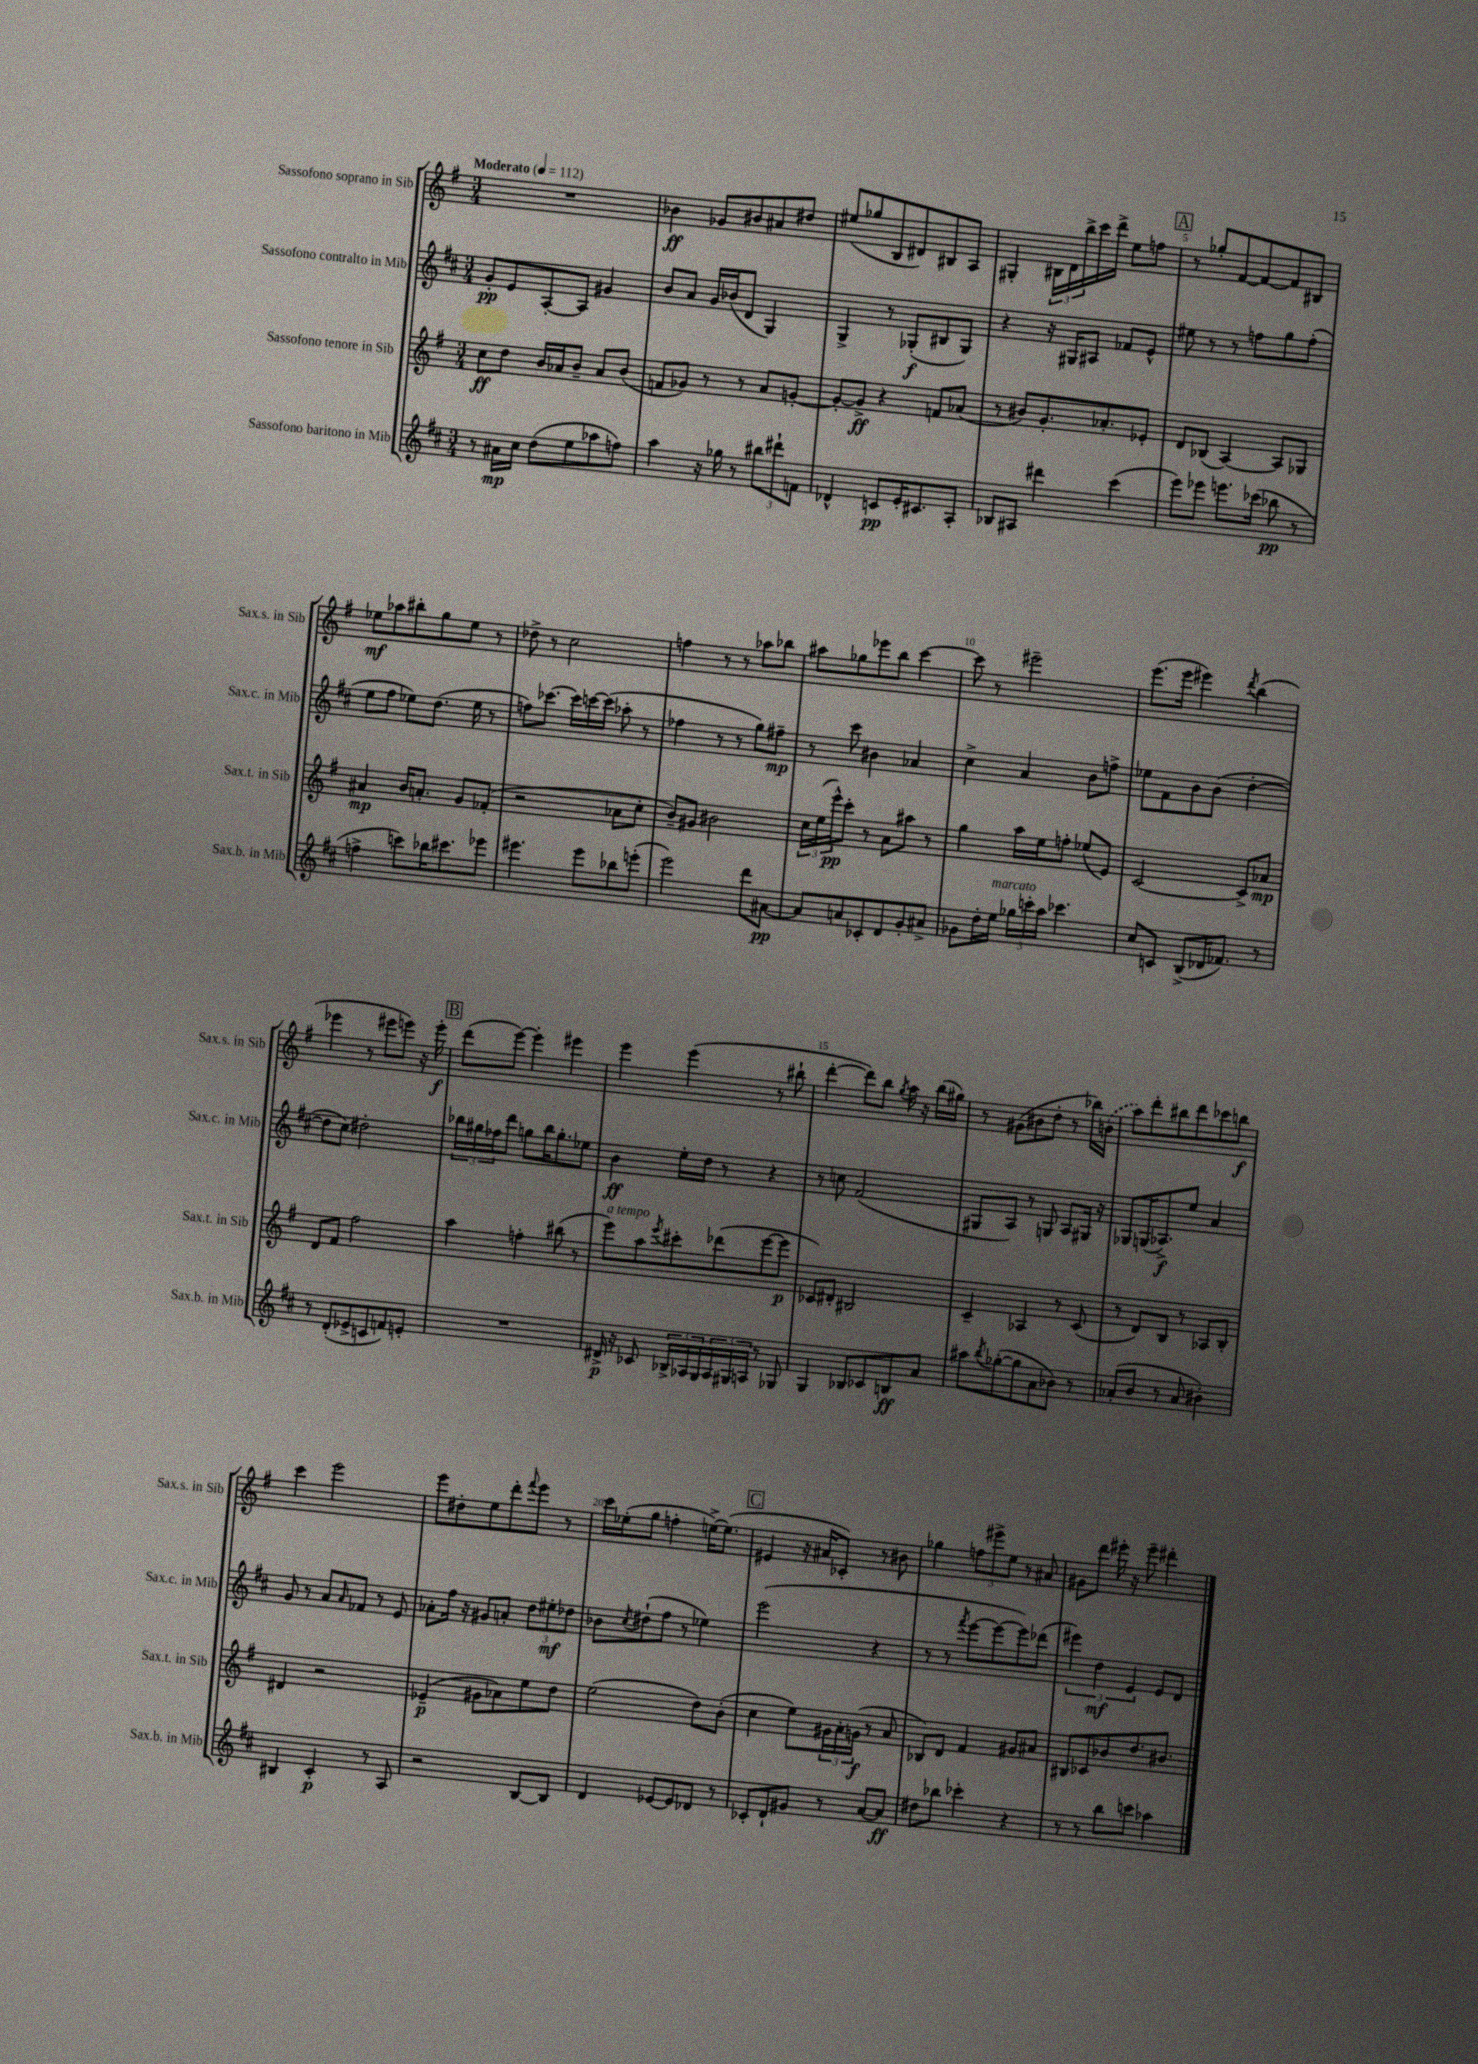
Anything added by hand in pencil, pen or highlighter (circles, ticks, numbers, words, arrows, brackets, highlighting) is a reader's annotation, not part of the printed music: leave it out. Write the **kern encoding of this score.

**kern	**dynam	**kern	**dynam	**kern	**dynam	**kern	**dynam
*part4	*part4	*part3	*part3	*part2	*part2	*part1	*part1
*staff4	*staff4	*staff3	*staff3	*staff2	*staff2	*staff1	*staff1
*I"Sassofono baritono in Mib	*	*I"Sassofono tenore in Sib	*	*I"Sassofono contralto in Mib	*	*I"Sassofono soprano in Sib	*
*I'Sax.b. in Mib	*	*I'Sax.t. in Sib	*	*I'Sax.c. in Mib	*	*I'Sax.s. in Sib	*
*clefG2	*	*clefG2	*	*clefG2	*	*clefG2	*
*k[f#c#]	*	*k[f#]	*	*k[f#c#]	*	*k[f#]	*
*M3/4	*	*M3/4	*	*M3/4	*	*M3/4	*
*MM112	*	*MM112	*	*MM112	*	*MM112	*
=1	=1	=1	=1	=1	=1	=1	=1
!	!	!	!	!	!	!LO:TX:a:B:t=Moderato	!
8r	.	8cc\L	ff	8g'/L	pp	2.r	.
16a#X\LL	mp	8dd\J	.	8e/	.	.	.
16cc#\JJ	.	.	.	.	.	.	.
(8dd\L	.	16b/LL	.	[8A'/	.	.	.
.	.	16a-X/J	.	.	.	.	.
8ee\	.	8b~/J	.	8A/J]	.	.	.
8aa-X\	.	8a-/L	.	4g#X/	.	.	.
8ffn\J)	.	(8b/J	.	.	.	.	.
=2	=2	=2	=2	=2	=2	=2	=2
4aa\	.	8fn/L	.	8b/L	.	4b-X\	ff
.	.	8g-X/J)	.	8a/J	.	.	.
16r	.	8r	.	16g/LL	.	8g-X/L	.
16gg-X\	.	.	.	(16b-X/J	.	.	.
8r	.	8r	.	8d/J	.	8b#X/	.
12bb#X\L	.	8a/L	.	4G/)	.	8a#X/	.
12ddd#X`\	.	.	.	.	.	.	.
.	.	[8gn'/J	.	.	.	8dd#X/J	.
12fn\J	.	.	.	.	.	.	.
=3	=3	=3	=3	=3	=3	=3	=3
4d-X^^/	.	8g'/L_	.	4G^/	.	(8ee#X/L	.
.	.	8g^/J]	ff	.	.	8gg-X/	.
8cn/L	pp	4r	.	8r	.	8B/	.
16e'/K	.	.	.	(8G-X'/L	f	8d#X/)	.
8.c#X/	.	.	.	.	.	.	.
.	.	8fn/L	.	8B#X/	.	8B#X/	.
8A'/J	.	(8a-X/J	.	8G-/J)	.	8A/J	.
=4	=4	=4	=4	=4	=4	=4	=4
8B-X/L	.	8r	.	4r	.	4G#X'/	.
8A#X/J	.	8b#X/L)	.	.	.	.	.
4ddd#X\	.	8.g'/	.	16r	.	24B#X\LL	.
.	.	.	.	.	.	24d\	.
.	.	.	.	16G#X/KL	.	.	.
.	.	.	.	.	.	24bb^\	.
.	.	.	.	8A#X/J	.	16ccc\	.
.	.	8.a-X'/	.	.	.	16ddd^\JJ	.
(4ccc#\	.	.	.	8f-X/L	.	8ee\L	.
.	.	8e-X'/J	.	8e^^/J	.	8ffn\J	.
!!LO:REH:place=s1:t=A
=5	=5	=5	=5	=5	=5	=5	=5
8eee\L)	.	8d/L	.	8ee#X\	.	8r	.
8eee-X\J	.	(8B-X/J	.	8r	.	8gg-X'/L	.
8.eeen\L	.	[4A/)	.	8r	.	[8f#/	.
.	.	.	.	8ffn\L	.	8f#/_	.
(16ccc-X\Jk	.	.	.	.	.	.	.
8bb-X\	pp	8A/L]	.	8gg\	.	8f#/]	.
8r	.	8G-X/J	.	(8ff'\J	.	8B#X/J	.
!!LO:LB:g=z
=6	=6	=6	=6	=6	=6	=6	=6
4ffn^\	.	4a#X/	mp	8ee\L	.	8ee-X\L	mf
.	.	.	.	8ff#\J	.	8aa-X\	.
8cccn\L)	.	16b/KL	.	8ee-X\L)	.	8bb#X'\	.
.	.	8.an'/J	.	.	.	.	.
16bb-X\K	.	.	.	(8.dd\J	.	8gg\	.
8.ccc#X\	.	.	.	.	.	.	.
.	.	8g/L	.	.	.	8ee-\J	.
.	.	.	.	16ee-\	.	.	.
8eee-X\J	.	(8f-X'/J	.	8r	.	8r	.
=7	=7	=7	=7	=7	=7	=7	=7
4.eee#X\	.	2r	.	8ffn\L)	.	8dd-X^\	.
.	.	.	.	[8.ccc-X\J	.	8r	.
.	.	.	.	.	.	2cc\	.
.	.	.	.	16ccc-\LL]	.	.	.
8eee#\L	.	.	.	[16cccn\	.	.	.
.	.	.	.	(16ccc\JJ]	.	.	.
8bb-X\	.	8a-X\L	.	8aa-X'\	.	.	.
(8eeen'\J	.	8cc'\J	.	8r	.	.	.
=8	=8	=8	=8	=8	=8	=8	=8
2eee\)	.	8b~/L)	.	4ff-X\	.	4ffn\	.
.	.	8g#X/J	.	.	.	.	.
.	.	2b#X\	.	8r	.	8r	.
.	.	.	.	8r	.	8r	.
8ddd\L	.	.	.	8gg\L)	.	8aa-X\L	.
[8a#X\J	pp	.	.	8ff#X~\J	mp	8bb-X\J	.
=9	=9	=9	=9	=9	=9	=9	=9
8a#/L]	.	24cc\LL	.	8r	.	8aa#X\L	.
.	.	(24ee\	.	.	.	.	.
.	.	24eee^^\J)	pp	.	.	.	.
8an/	.	8ccc'\J	.	8ccc#\	.	8gg-X\	.
8c-X'/	.	8r	.	4b#X\	.	8eee-X\	.
8d/	.	8a\L	.	.	.	8bb\J	.
8g'/	.	8aa#X\J	.	4a-X/	.	[4ccc\	.
8a#X^/J	.	8r	.	.	.	.	.
=10	=10	=10	=10	=10	=10	=10	=10
8g-X\L	.	4gg\	.	4cc#^\	.	8ccc\]	.
16dd'\L	.	.	.	.	.	8r	.
!LO:TX:a:i:t=marcato	!	!	!	!	!	!	!
16ee\JJ	.	.	.	.	.	.	.
24gg-X\LL	.	16aa\LL	.	4a/	.	2eee#X~\	.
24cccn'\	.	.	.	.	.	.	.
.	.	16ee\J	.	.	.	.	.
24aa\JJ	.	.	.	.	.	.	.
4.ccc-X\	.	8ffn'\J	.	.	.	.	.
.	.	(8ee-X/L	.	8b\L	.	.	.
.	.	8e/J)	.	8ffn^\J	.	.	.
=11	=11	=11	=11	=11	=11	=11	=11
8cc#/L	.	[2c/	.	8ee-X\L	.	(8.eee\L	.
8cn/J	.	.	.	8f#\	.	.	.
.	.	.	.	.	.	16eee\Jk	.
(8B^/L	.	.	.	8b\	.	4eee#X\)	.
16d-X/K	.	.	.	(8b\J	.	.	.
8.f-X/J)	.	.	.	.	.	.	.
.	.	.	.	.	.	8qddd/	.
.	.	8c^/L]	.	[4dd'\	.	(4bb\	.
8r	.	8a-X/J	mp	.	.	.	.
!!LO:LB:g=z
=12	=12	=12	=12	=12	=12	=12	=12
8r	.	8d/L	.	8dd\L]	.	4eee-X\	.
(8d'/L	.	8f#/J	.	8cc#\J)	.	.	.
8e-X^/	.	2ff#\	.	2dd#X'\	.	8r	.
8cn/	.	.	.	.	.	8eee#X\L	.
8fn/)	.	.	.	.	.	8eeen\J)	.
8en'/J	.	.	.	.	.	16r	.
.	.	.	.	.	.	16eee'\	f
!!LO:REH:place=s1:t=B
=13	=13	=13	=13	=13	=13	=13	=13
2.r	.	4aa\	.	24bb-X\LL	.	(8ddd\L	.
.	.	.	.	24gg#X\	.	.	.
.	.	.	.	24ff-X\J	.	.	.
.	.	.	.	8ddd\J	.	[8eee\J)	.
.	.	4ffn'\	.	8ggn\L	.	4eee'\]	.
.	.	.	.	16bb-\K	.	.	.
.	.	.	.	8.gg'\	.	.	.
.	.	(8bb#X\	.	.	.	4eee#X\	.
.	.	8r	.	8ee-X\J	.	.	.
=14	=14	=14	=14	=14	=14	=14	=14
!	!	!LO:TX:a:i:t=a tempo	!	!	!	!	!
16d#X^/	p	8eee\L)	.	4b\	ff	4eee\	.
16r	.	.	.	.	.	.	.
8c-X/	.	8aa\	.	.	.	.	.
.	.	8qeee/	.	.	.	.	.
24B-X^/LL	.	8ccc#X'\	.	16ee'\LL	.	(4eee\	.
24A-X/	.	.	.	.	.	.	.
.	.	.	.	16dd\JJ	.	.	.
24G/	.	.	.	.	.	.	.
24A-/	.	(8ddd-X\	.	8r	.	.	.
24G#X/	.	.	.	.	.	.	.
24An/JJ	.	.	.	.	.	.	.
8r	.	[8eee\	.	4r	.	8r	.
8G-X/	.	8eee\J]	p	.	.	8bb#X`\	.
=15	=15	=15	=15	=15	=15	=15	=15
4G/	.	8c-X/L)	.	8r	.	[4ddd'\	.
.	.	8d#X'/J	.	8ccn\	.	.	.
8B-X/L	.	2B#X/	.	(2f#/	.	8ddd\L])	.
8c-X/	.	.	.	.	.	8bb\J	.
.	.	.	.	.	.	8qgg/	.
8Bn/	ff	.	.	.	.	16aa\	.
.	.	.	.	.	.	16r	.
8a/J	.	.	.	.	.	(16bb\LL	.
.	.	.	.	.	.	16gg#X\JJ)	.
=16	=16	=16	=16	=16	=16	=16	=16
8aa#X\L	.	4c~/	.	8G#X/L	.	8r	.
8qbb/	.	.	.	.	.	.	.
([8gg-X'\	.	.	.	8A/J)	.	(8g#X\L	.
8gg-\]	.	4A-X/	.	8r	.	8b#X\	.
8a\	.	.	.	8Gn/	.	8dd'\J	.
8b-X\J)	.	8r	.	8A/L	.	8r	.
8r	.	(8c/	.	16G#X/Jk	.	16bb-X\LL)	.
.	.	.	.	16r	.	(16bn\JJ	.
=17	=17	=17	=17	=17	=17	=17	=17
(8a-X'/L	.	8r	.	8G-X/L	.	8aa\L)	.
8b/J	.	8d/L)	.	(16Gn/K	.	8ddd'\	.
.	.	.	.	8.A-X^/)	f	.	.
8r	.	8B/J	.	.	.	8bb#X\	.
8a-/	.	8r	.	8ee/J	.	8ddd\	.
4b#X'\)	.	8A-X/L	.	4a/	.	8ccc-X\	.
.	.	8B'/J	.	.	.	8bbn\J	f
!!LO:LB:g=z
=18	=18	=18	=18	=18	=18	=18	=18
4B#X/	.	4d#X/	.	8g/	.	4ccc\	.
.	.	.	.	8r	.	.	.
4c#'/	p	2r	.	8a/L	.	2eee\	.
.	.	.	.	16qqa/	.	.	.
.	.	.	.	8f-X/J	.	.	.
8r	.	.	.	8r	.	.	.
8A/	.	.	.	8e/	.	.	.
=19	=19	=19	=19	=19	=19	=19	=19
2r	.	(4e-X~/	p	8a-X'\L	.	8eee\L	.
.	.	.	.	16ff#\Jk	.	8dd#X'\	.
.	.	.	.	16r	.	.	.
.	.	8g#X\L	.	8g#X/L	.	8ee\	.
.	.	8a-X\)	.	8an'/J	.	8ddd'\	.
.	.	.	.	.	.	8qqfff#/	.
[8B/L	.	8ee\	.	12dd\L	.	8eee\J	.
.	.	.	.	12ee#X'\	mf	.	.
8B/J]	.	8dd\J	.	.	.	8r	.
.	.	.	.	12dd-X\J	.	.	.
=20	=20	=20	=20	=20	=20	=20	=20
4d/	.	(2ee\	.	8b-X\L	.	16ccc\LL	.
.	.	.	.	.	.	(16ee-X'\J	.
.	.	.	.	8qcc#/	.	.	.
.	.	.	.	(8dd#X`\	.	8gg\J	.
[8e-X/L	.	.	.	8ff#\J	.	4ffn'\	.
8e-/]	.	.	.	8r	.	.	.
8d-X/J	.	8dd\L)	.	4ee-X\)	.	[16een^\KL)	.
.	.	.	.	.	.	(8.ee\J]	.
8r	.	(8b'\J	.	.	.	.	.
!!LO:REH:place=s1:t=C
=21	=21	=21	=21	=21	=21	=21	=21
8c-X'/L	.	4cc\	.	(2eee\	.	4e#X/	.
8d`/	.	.	.	.	.	.	.
8g#X/J	.	8ee\L)	.	.	.	16r	.
.	.	.	.	.	.	16a#X/KL	.
8r	.	24g#X\L	.	.	.	8c-X'/J)	.
.	.	24a'\	.	.	.	.	.
.	.	(24gn\JJ	f	.	.	.	.
[8a/L	.	8r	.	4r	.	8r	.
8a/J]	ff	8a/	.	.	.	8b#X\	.
=22	=22	=22	=22	=22	=22	=22	=22
8dd#X\L	.	8B-X/L)	.	8r	.	4gg-X\	.
8bb-X\J	.	8d/J	.	8r	.	.	.
.	.	.	.	8qfff#/	.	.	.
4ccc-X'\	.	4f#/	.	[8eee\L	.	12ffn\L	.
.	.	.	.	.	.	12eee#X^\	.
.	.	.	.	8eee\_	.	.	.
.	.	.	.	.	.	12ee\J	.
4r	.	8g#X/L	.	8eee\])	.	8r	.
.	.	8a#X/J	.	(8ddd-X\J	.	8a#X/	.
=23	=23	=23	=23	=23	=23	=23	=23
8r	.	8B#X/L	.	6eee#X\)	.	8g#X\L	.
8r	.	8c-X/	.	.	.	8ddd\J	.
.	.	.	.	6dd\	mf	.	.
8bb\L	.	8b-X/	.	.	.	16eee#X'\	.
.	.	.	.	.	.	16r	.
.	.	.	.	6e/	.	.	.
8cccn\J	.	8.dd/	.	.	.	8eee#~\	.
4aa-X\	.	.	.	8e/L	.	4ddd#X'\	.
.	.	8.b#X/J	.	.	.	.	.
.	.	.	.	8d/J	.	.	.
==	==	==	==	==	==	==	==
*-	*-	*-	*-	*-	*-	*-	*-
